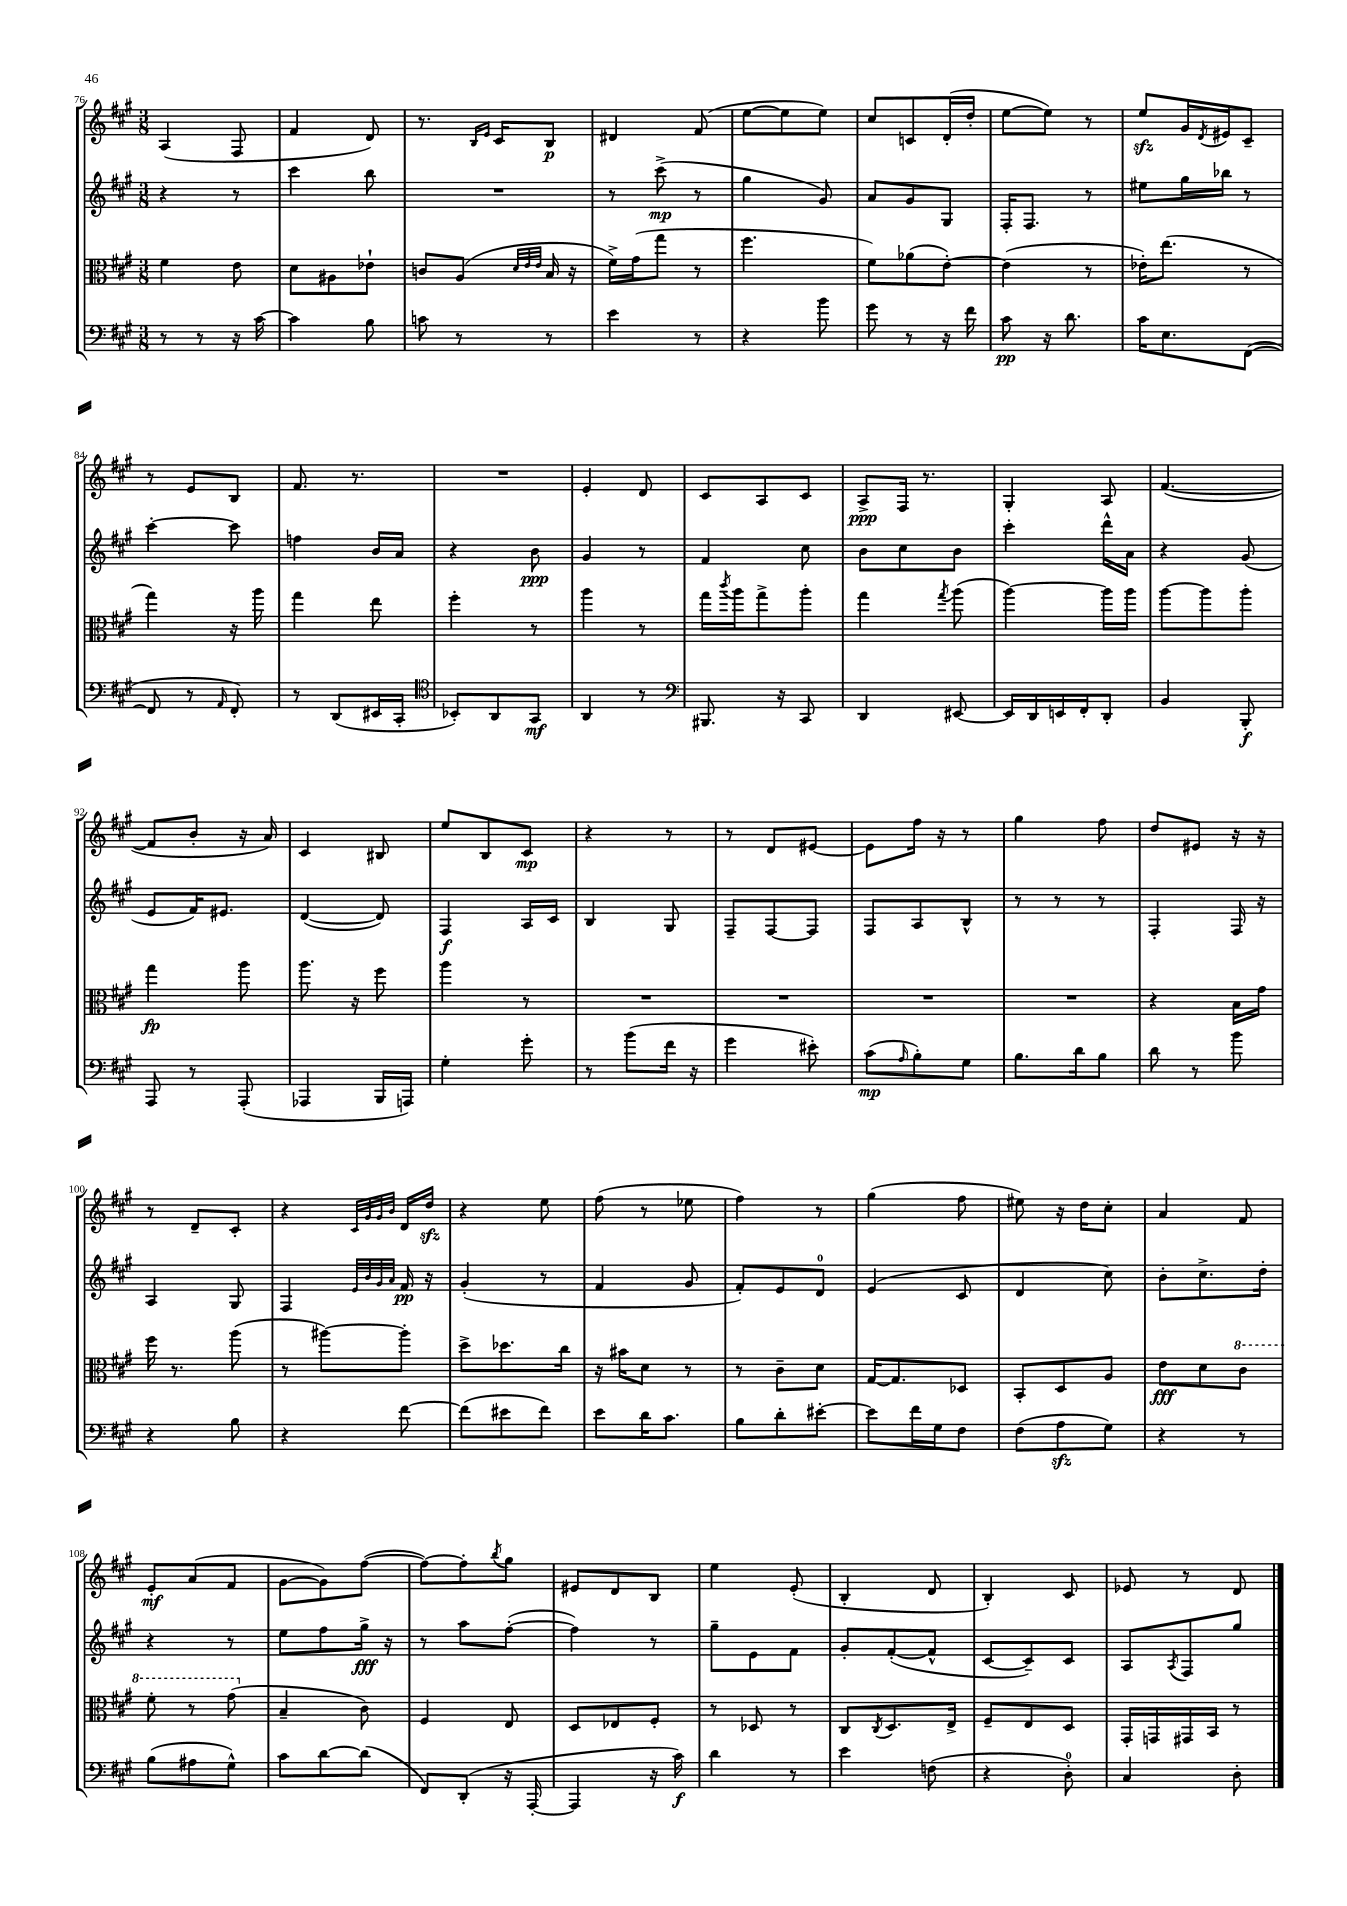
<<
\new StaffGroup <<
\new Staff = "s0" {
    \clef treble \key a \major \numericTimeSignature \time 3/8
    a4( fis8 |
    fis'4 d'8) |
    r8. \grace { b16 e'16 } cis'16 b8\p |
    dis'4 fis'8( |
    e''8~ e''8 e''8) |
    cis''8 c'8 d'16-.( d''16-. |
    e''8~ e''8) r8 |
    e''8\sfz gis'16 \acciaccatura { d'8 } eis'16 cis'8-- |
    r8 e'8 b8 |
    fis'8. r8. |
    R4. |
    e'4-. d'8 |
    cis'8 a8 cis'8 |
    a8->\ppp fis16 r8. |
    gis4-. a8 |
    fis'4.~( |
    fis'8 b'8-. r16 a'16) |
    cis'4 bis8 |
    e''8 b8 cis'8\mp |
    r4 r8 |
    r8 d'8 eis'8~ |
    eis'8 fis''16 r16 r8 |
    gis''4 fis''8 |
    d''8 eis'8 r16 r16 |
    r8 d'8-- cis'8-. |
    r4 \grace { cis'32 gis'32 gis'32 b'32 } d'16 d''16\sfz |
    r4 e''8 |
    fis''8( r8 ees''8 |
    fis''4) r8 |
    gis''4( fis''8 |
    eis''8) r16 d''16 cis''8-. |
    a'4 fis'8 |
    e'8-.\mf a'8( fis'8 |
    gis'8~ gis'8) fis''8~( |
    fis''8~) fis''8-. \acciaccatura { b''8 } gis''8 |
    eis'8 d'8 b8 |
    e''4 e'8-.( |
    b4-. d'8 |
    b4-.) cis'8 |
    ees'8 r8 d'8 \bar "|." |
}
\new Staff = "s1" {
    \clef treble \key a \major \numericTimeSignature \time 3/8
    r4 r8 |
    cis'''4 b''8 |
    R4. |
    r8 cis'''8->\mp( r8 |
    gis''4 gis'8) |
    a'8 gis'8 gis8 |
    fis16-. fis8. r8 |
    eis''8 gis''16 bes''16 r8 |
    cis'''4~-. cis'''8 |
    f''4 b'16 a'16 |
    r4 b'8\ppp |
    gis'4 r8 |
    fis'4 cis''8 |
    b'8 cis''8 b'8 |
    cis'''4-. d'''16-^ a'16 |
    r4 gis'8( |
    e'8 fis'16) eis'8. |
    d'4~( d'8) |
    fis4\f a16 cis'16 |
    b4 gis8 |
    fis8-- fis8~ fis8 |
    fis8 a8 b8-^ |
    r8 r8 r8 |
    fis4-. fis16 r16 |
    a4 gis8 |
    fis4 \grace { e'32 b'32 gis'32 a'32 } fis'16\pp r16 |
    gis'4-.( r8 |
    fis'4 gis'8 |
    fis'8-.) e'8 d'8-0 |
    e'4( cis'8 |
    d'4 cis''8) |
    b'8-. cis''8.-> d''16-. |
    r4 r8 |
    e''8 fis''8 gis''16->\fff r16 |
    r8 a''8 fis''8~-.( |
    fis''4) r8 |
    gis''8-- e'8 fis'8 |
    gis'8-. fis'8~-.( fis'8-^ |
    cis'8~ cis'8--) cis'8 |
    a8 \acciaccatura { a8 } fis8 gis''8 \bar "|." |
}
\new Staff = "s2" {
    \clef alto \key a \major \numericTimeSignature \time 3/8
    fis'4 e'8 |
    d'8 ais8 ees'8-! |
    c'8 a8( \grace { d'32 e'32 e'32 } b16 r16 |
    fis'16->) gis'16( gis''8 r8 |
    fis''4. |
    fis'8) aes'8( e'8~-.) |
    e'4( r8 |
    ees'16-.) e''8.( r8 |
    gis''4) r16 a''16 |
    gis''4 e''8 |
    fis''4-. r8 |
    a''4 r8 |
    gis''16 \acciaccatura { cis'''8 } a''16 gis''8-> a''8-. |
    gis''4 \acciaccatura { gis''8 } a''8( |
    a''4~) a''16 a''16 |
    a''8~ a''8 a''8-. |
    gis''4\fp a''8 |
    a''8. r16 fis''8 |
    a''4 r8 |
    R4. |
    R4. |
    R4. |
    R4. |
    r4 b16 gis'16 |
    fis''16 r8. a''8( |
    r8 ais''8~) ais''8-. |
    d''8-> des''8. cis''16 |
    r16 bis'16 d'8 r8 |
    r8 cis'8-- d'8 |
    gis16~ gis8. des8 |
    b,8-. d8 a8 |
    e'8\fff d'8 \ottava #1 cis''8 |
    fis''8-. r8 gis''8( \ottava #0 |
    b4-- cis'8) |
    fis4 e8 |
    d8 ees8 fis8-. |
    r8 des8 r8 |
    cis8 \acciaccatura { cis8 } d8. e16-> |
    fis8-- e8 d8 |
    gis,16-. g,16 gis,16 b,16 r8 \bar "|." |
}
\new Staff = "s3" {
    \clef bass \key a \major \numericTimeSignature \time 3/8
    r8 r8 r16 cis'16~ |
    cis'4 b8 |
    c'8 r8 r8 |
    e'4 r8 |
    r4 b'8 |
    gis'8 r8 r16 fis'16 |
    cis'8\pp r16 d'8. |
    cis'16 e8. fis,8~( |
    fis,8 r8 \grace { a,16 } fis,8-.) |
    r8 d,8( eis,16 cis,16-. |
    \clef tenor bes,8-.) a,8 gis,8\mf |
    a,4 r8 |
    \clef bass bis,,8. r16 cis,8 |
    d,4 eis,8~ |
    eis,16 d,16 e,16 fis,16-. d,8-. |
    b,4 b,,8-.\f |
    a,,8 r8 a,,8-.( |
    aes,,4 b,,16 a,,16) |
    gis4-. gis'8-. |
    r8 b'8( fis'16 r16 |
    gis'4 eis'8-.) |
    cis'8\mp( \grace { a16 } b8-.) gis8 |
    b8. d'16 b8 |
    d'8 r8 b'8 |
    r4 b8 |
    r4 fis'8~ |
    fis'8( eis'8 fis'8) |
    e'8 d'16 cis'8. |
    b8 d'8-. eis'8~-. |
    eis'8 fis'16 gis16 fis8 |
    fis8( a8\sfz gis8) |
    r4 r8 |
    b8( ais8 gis8-^) |
    cis'8 d'8~ d'8( |
    fis,8) d,8-.( r16 a,,16~-. |
    a,,4 r16 cis'16\f) |
    d'4 r8 |
    e'4 f8( |
    r4 d8-0-.) |
    cis4 d8-. \bar "|." |
}
>>
>>
\layout { \context { \Score currentBarNumber = #76 } }
